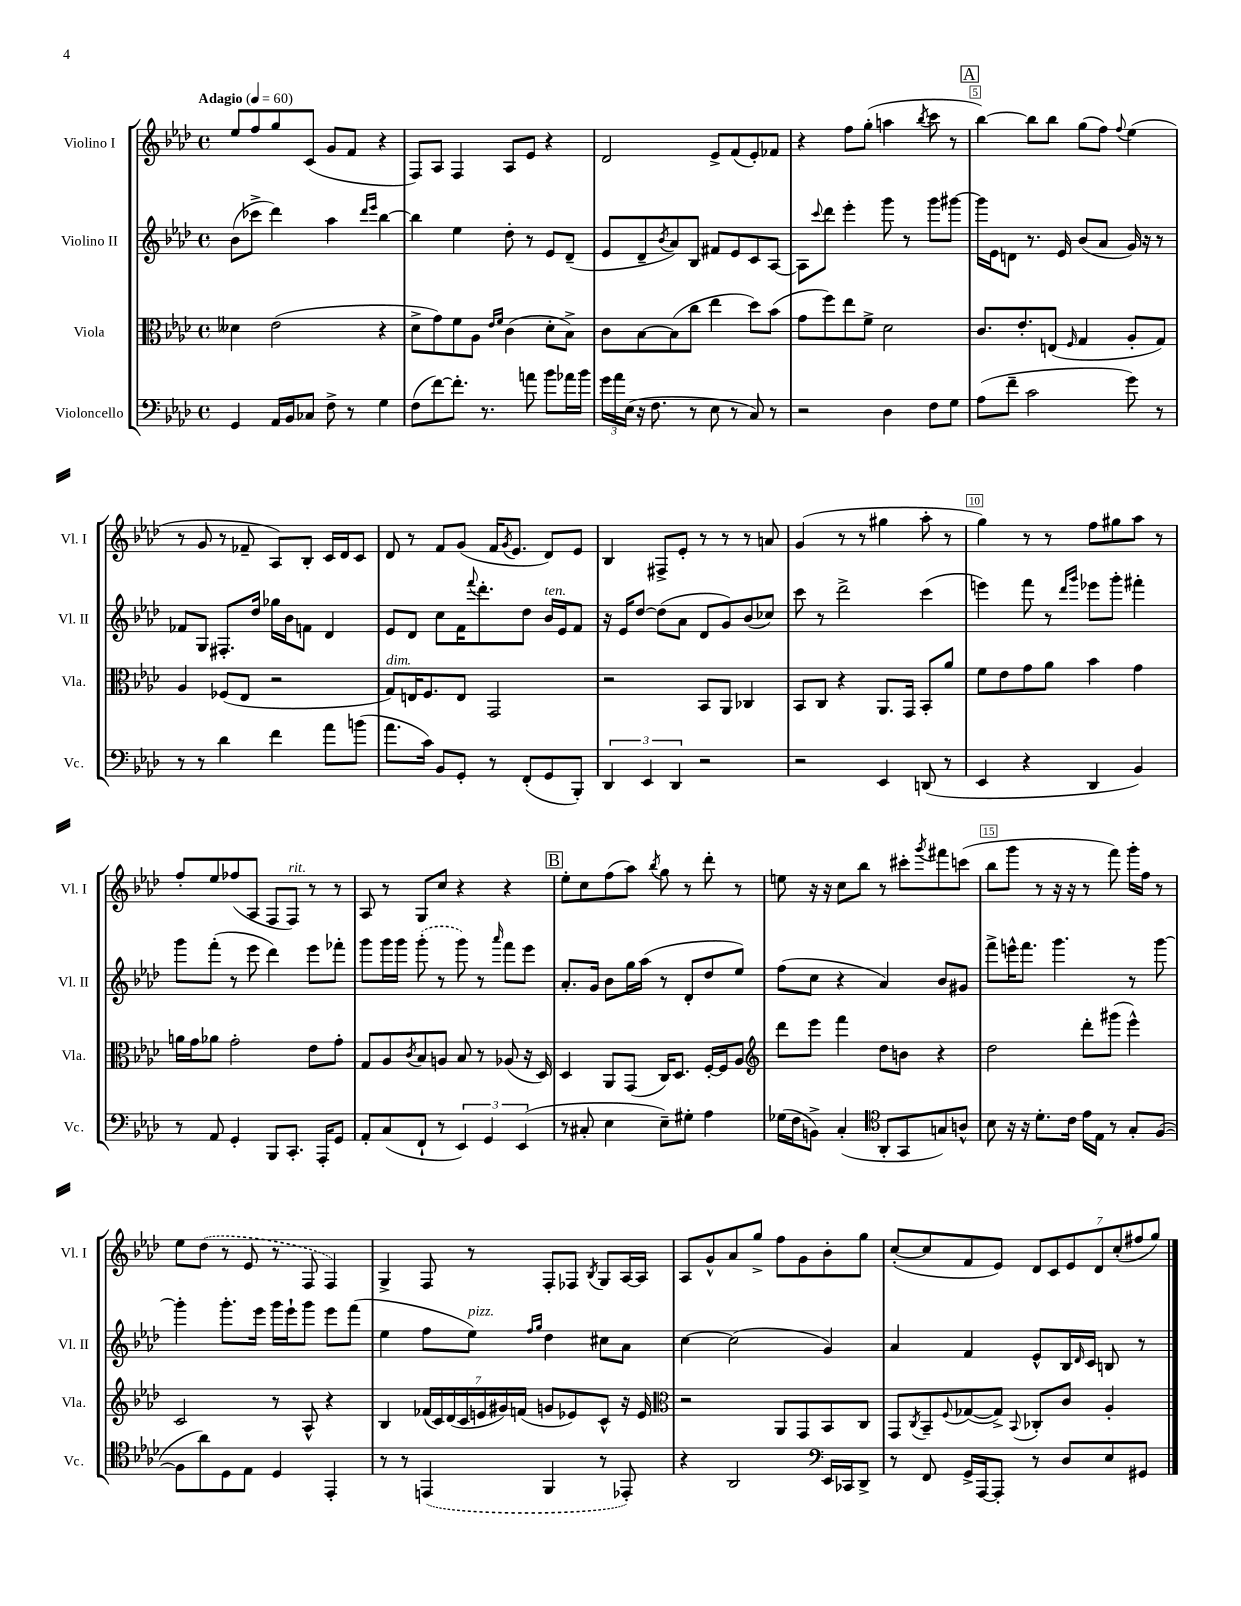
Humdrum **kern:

**kern	**kern	**kern	**kern
*staff4	*staff3	*staff2	*staff1
*clefF4	*clefC3	*clefG2	*clefG2
*k[b-e-a-d-]	*k[b-e-a-d-]	*k[b-e-a-d-]	*k[b-e-a-d-]
*M4/4	*M4/4	*M4/4	*M4/4
*met(c)	*met(c)	*met(c)	*met(c)
*MM60	*MM60	*MM60	*MM60
4GG	4d--	(8b-	8ee-
.	.	8ccc-^	8ff
16AA-	(2e-	4ddd-)	8gg
16BB-	.	.	.
8C-	.	.	(8c
8F^	.	4aa-	8g
8r	.	.	8f
.	.	16qqddd-	.
.	.	16qqeee-	.
4G	4r	[4bb-	4r
=	=	=	=
(8F	8d-^	4bb-]	8F)
[8f)	8g)	.	8A-
8.f']	8f	4ee-	4F
.	8A-	.	.
8.r	.	.	.
.	16qqe-	.	.
.	16qqf	.	.
.	(4c	8dd-'	8A-
8a	.	8r	8e-
8b-	8d-'	8e-	4r
16a-	8B-^)	(8d-~	.
16b-	.	.	.
=	=	=	=
24g	8c	8e-	2d-
24a-	.	.	.
(24E-	.	.	.
16r	[8B-	8d-~	.
8.F	.	.	.
.	.	8qb-	.
.	(8B-]	8a-)	.
8r	8cc	8B-	.
8E-	4ee-	8f#	8e-^
8r	.	8e-	(8f
8C)	8dd-)	8c	8e-')
8r	(8b-	[8A-	8f-
=	=	=	=
2r	8g	8A-]	4r
.	.	8qqccc	.
.	8ff)	8ddd-	.
.	8ee-	4eee-'	8ff
.	8f^	.	(8gg'
4D-	2d-	8ggg	4aa
.	.	8r	.
.	.	.	8qbb-
8F	.	8ggg	8ccc
8G	.	[8ggg#	8r
=	=	=	=
(8A-	8.c	16ggg#]	[4bb-)
.	.	16e-	.
8f~	.	8d	.
.	8.e-'	.	.
2c	.	8.r	8bb-]
.	(8E	.	8bb-
.	.	16e-	.
.	16qqF	.	.
.	4G	(8b-	(8gg
.	.	8a-	8ff)
.	.	.	8qqff
8g)	8A-'	16g)	(4ee-
.	.	16r	.
8r	8G)	8r	.
=	=	=	=
8r	4A-	8f-	8r
8r	.	8G	8g
4d-	(8F-	8.F#'	8r
.	8E-	.	8f-~
.	.	16dd-	.
4f	2r	16gg-	8A-)
.	.	16b-	.
.	.	8f	8B-'
8a-	.	4d-	16c
.	.	.	16d-
(8b	.	.	8c
=	=	=	=
8.a-	8G)	8e-	8d-
.	16E	8d-	8r
16c)	8.F	.	.
8BB-	.	8cc	8f
8GG'	8E	16f	(8g
.	.	8qqfff	.
.	.	8.ddd-'	.
8r	2GG	.	16f
.	.	.	8qg
.	.	.	8.e-
(8FF'	.	8dd-	.
8GG	.	16b-	8d-)
.	.	16e-	.
8BBB-')	.	8f	8e-
=	=	=	=
6DD-	2r	16r	4B-
.	.	16e-	.
.	.	[8dd-	.
6EE-	.	.	.
.	.	(8dd-]	8F#^
6DD-	.	.	.
.	.	8a-	8e-'
2r	8BB-	8d-	8r
.	8AA-	8g)	8r
.	4C-	(8b-	8r
.	.	8cc-)	8a
=	=	=	=
2r	8BB-	8ccc	(4g
.	8C	8r	.
.	4r	2ddd-^	8r
.	.	.	8r
4EE-	8.AA-	.	4gg#
.	16GG	.	.
(8DD	8BB-'	(4ccc	8aa-'
8r	8a-	.	8r
=	=	=	=
4EE-	8f	4eee)	4gg)
.	8e-	.	.
4r	8g	8fff	8r
.	8a-	8r	8r
.	.	16qqddd-	.
.	.	16qqggg	.
4DD-	4b-	8eee-	8ff
.	.	8ggg'	8gg#
4BB-)	4g	4fff#'	8aa-
.	.	.	8r
=	=	=	=
8r	16a	8ggg	8ff'
.	16g	.	.
8AA-	8a-	(8fff'	8ee-
4GG'	2g'	8r	(8ff-
.	.	8eee-	8A-
8BBB-	.	4ddd-)	8F
8.CC'	.	.	8F)
.	8e-	8eee-	8r
16AAA-'	.	.	.
8GG	8g'	8fff-'	8r
=	=	=	=
8AA-'	8G	8ggg	8A-
(8C	8A-	16ggg	8r
.	.	16ggg	.
.	8qc	.	.
8FF`	8B-	(8ggg'	8G
8r	8A	8r	8cc
6EE-)	8B-	8ggg)	4r
.	8r	8r	.
6GG	.	.	.
.	.	16qqaaa-	.
.	(8A-	8fff	4r
(6EE-	.	.	.
.	16r	8eee-	.
.	16D-)	.	.
=	=	=	=
8r	4D-	8.a-'	8ee-'
8C#'	.	.	8cc
.	.	16g	.
4E-	8AA-	8b-	(8ff
.	(8GG	16gg	8aa-)
.	.	(16aa-	.
.	.	.	8qbb-
8E-~)	16C)	8r	8gg
.	8.D-	.	.
8G#'	.	8d-'	8r
4A-	[16F'	8dd-	8ddd-'
.	16F]	.	.
.	8A-	8ee-)	8r
=	=	=	=
*	*clefG2	*	*
(16G-	8ddd-	(8ff	8ee
16F	.	.	.
8BB^)	8eee-	8cc	16r
.	.	.	16r
(4C'	4fff	4r	8cc
.	.	.	8bb-
*clefC4	*	*	*
8AA-'	8dd-	4a-)	8r
8GG	8b	.	8ccc#'
.	.	.	8qggg
8G)	4r	8b-	8fff#
8A^^	.	8g#	(8ccc
=	=	=	=
8B-	2dd-	8fff^	8bb-
16r	.	16eee^^	8ggg
16r	.	8.fff	.
8.d-'	.	.	8r
.	.	4.ggg	16r
16c	.	.	16r
16e-	8ddd-'	.	8r
16E-	.	.	.
8r	(8ggg#	.	8fff)
8G'	4eee-^^)	8r	16ggg'
.	.	.	16ff
([8F	.	[8ggg	8r
=	=	=	=
8F]	2c	4ggg']	8ee-
8a-)	.	.	(8dd-
8D-	.	8.ggg'	8r
8E-	.	.	8e-
.	.	16eee-	.
4D-	8r	16ggg	8r
.	.	16eee-`	.
.	8A-^^	8ggg	8F
4EE-'	4r	8eee-	4F)
.	.	(8fff	.
=	=	=	=
8r	4B-	4ee-	4G^
8r	.	.	.
(4EE	(28f-	8ff	8F
.	28c)	.	.
.	(28d-	.	.
.	28c	.	.
.	.	8ee-)	8r
.	28e	.	.
.	28g#)	.	.
.	(28f	.	.
.	.	16qqff	.
.	.	16qqgg	.
4FF	8g	4dd-	8F'
.	8e-)	.	8F-
.	.	.	8qB-
8r	8c^^	8cc#	8G
8EE-')	16r	8a-	[16A-
.	16e-	.	16A-]
=	=	=	=
*	*clefC3	*	*
4r	2r	[4cc	8A-
.	.	.	8g^^
2AA-	.	(2cc]	8a-
.	.	.	8gg^
.	8AA-	.	8ff
.	8GG	.	8g
*clefF4	*	*	*
16EE-	8BB-	4g)	8b-'
16CC-	.	.	.
8DD-^	8C	.	8gg
=	=	=	=
8r	8GG	4a-	([8cc'
.	8qC	.	.
8FF	8BB-~	.	8cc]
.	8qqF	.	.
16GG^	([8G-	4f	8f
[16AAA-	.	.	.
8AAA-']	8G-^])	.	8e-)
.	8qqBB-	.	.
8r	8C-'	8e-^^	14d-
.	.	.	14c
8D-	8c	16B-	.
.	.	.	14e-
.	.	16qqd-	.
.	.	16c	.
.	.	.	14d-
8E-	4A-'	8B	.
.	.	.	(14cc'
.	.	.	14ff#
8GG#	.	8r	.
.	.	.	14gg)
==	==	==	==
*-	*-	*-	*-
